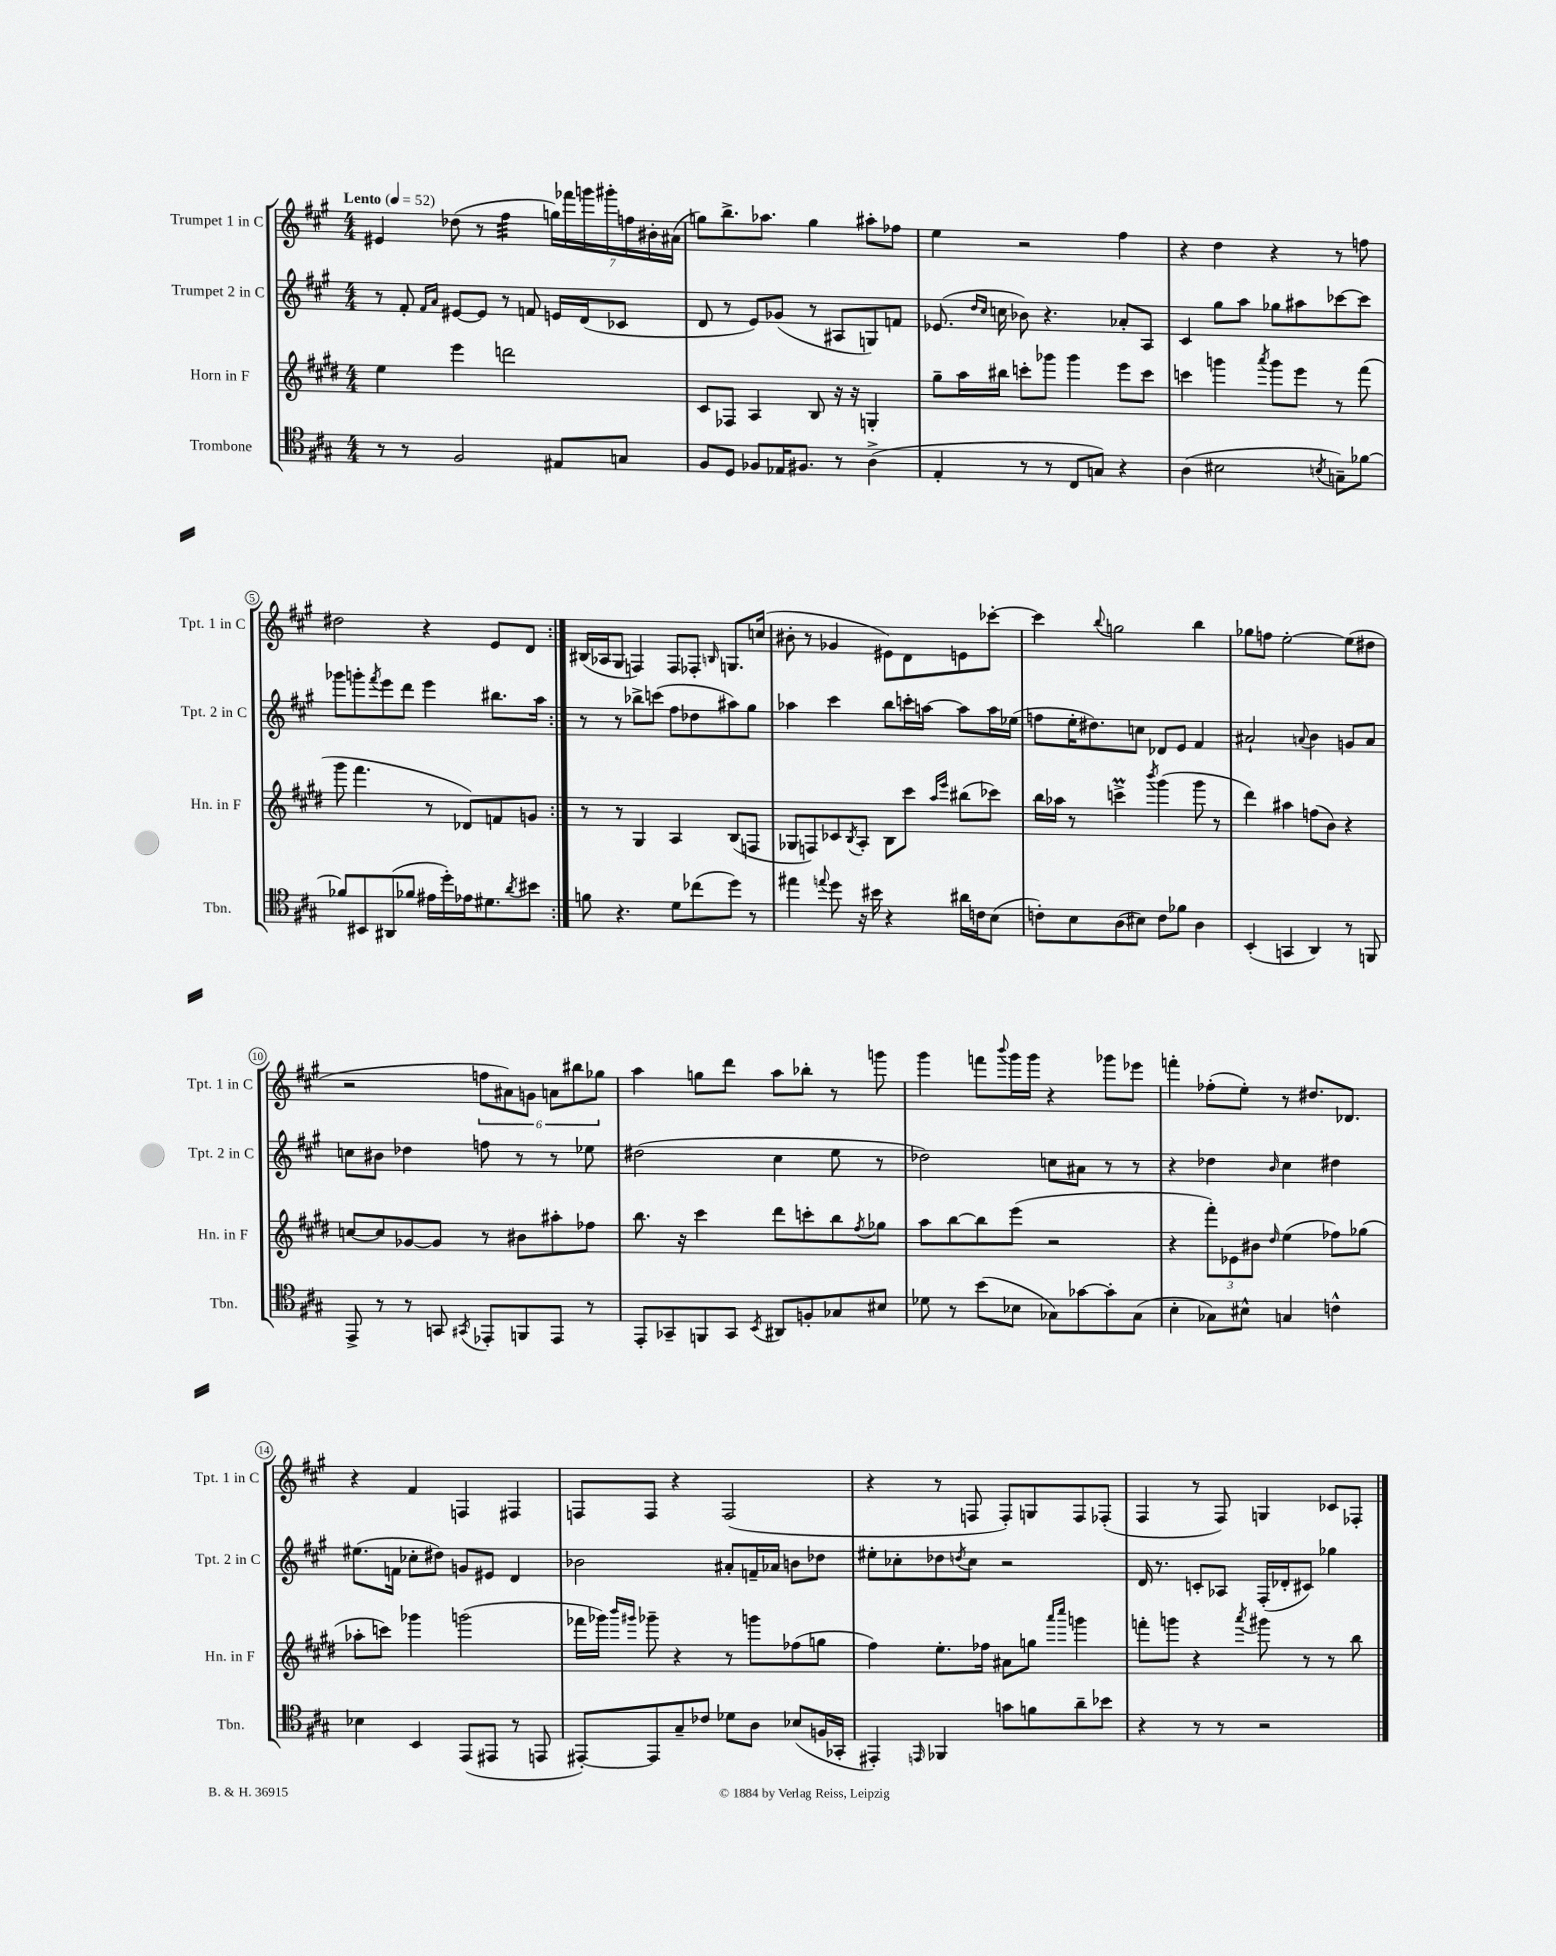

**kern	**kern	**kern	**kern
*staff4	*staff3	*staff2	*staff1
*clefC4	*clefG2	*clefG2	*clefG2
*k[f#c#g#]	*k[f#c#g#d#]	*k[f#c#g#]	*k[f#c#g#]
*M4/4	*M4/4	*M4/4	*M4/4
*MM52	*MM52	*MM52	*MM52
8r	4ee	8r	4e#
8r	.	8f#'	.
.	.	16qqf#	.
.	.	16qqa	.
2F#	4eee	[8e#	(8dd-
.	.	8e#]	8r
.	2ddd	8r	4ff#
.	.	8f	.
8E#	.	16e	28gg)
.	.	.	28fff-
.	.	(16d	.
.	.	.	28ggg
.	.	.	28ggg#'
8G	.	8c-	.
.	.	.	28ff
.	.	.	28b#'
.	.	.	(28a#
=	=	=	=
8F#	8c#	8d	8gg)
8D	8F-	8r	8.bb^
8F-	4A	8e)	.
.	.	.	8.aa-
16E-	.	(8g-	.
8.F#	.	.	.
.	8B	8r	4gg
8r	16r	8A#	.
.	16r	.	.
(4A^	4G'	8G)	8aa#'
.	.	8f	8ff-
=	=	=	=
4E'	8gg#~	(8.e-	4ee
.	16aa	.	.
.	.	16qqdd	.
.	.	16qqcc#	.
.	16bb#	16cc	.
8r	8ccc'	8b-)	2r
8r	8ggg-	4.r	.
8C#	4ggg-	.	.
8G)	.	.	.
4r	8eee	8a-'	4ff#
.	8ccc	8A	.
=	=	=	=
(4A	4ccc	4c#	4r
2B#	4ggg	8gg#	4dd
.	.	8aa	.
.	8qaaa	.	.
.	8ggg	8gg-	4r
.	8eee	8aa#	.
8qB	.	.	.
8G~)	8r	[8ccc-	8r
[8f-	(8fff#	8ccc-]	8ff
=	=	=	=
8f-]	8ggg#	8ggg-	2dd#
8BB#	4.fff#	8ggg'	.
.	.	8qfff#	.
(8AA#	.	8eee	.
8f-	.	8ddd	.
16e#	8r	4eee	4r
16dd')	.	.	.
16e-	8d-)	.	.
8.d#	.	.	.
.	8f	8.bb#	8e
8qa	.	.	.
8b#	8g	.	8d
.	.	16aa	.
=:|!	=:|!	=:|!	=:|!
8f	8r	8r	(16B#
.	.	.	16A-
4.r	8r	8r	8G#
.	4G#	8bb-^	4F)
.	.	(8ccc	.
8d	4A	8ff#	8F
(8cc-	.	8dd-	8F-'
.	.	.	16qqB
8dd)	(8B	8aa#)	8.G
8r	8F	8gg#	.
.	.	.	(16cc
=	=	=	=
4ee#	8G-	4aa-	8b#'
.	8F)	.	8r
8qqee	.	.	.
8dd	8c-	4ccc#	4g-
.	8qB	.	.
16r	8A'	.	.
16b#	.	.	.
4r	8B	8bb	8e#)
.	8ccc#	16ccc'	8d
.	.	[16aa	.
.	16qqaa	.	.
.	16qqeee	.	.
16a#	(8bb#	8aa]	8e
16c	.	.	.
(8B	8ccc-)	16aa	[8ccc-'
.	.	(16ee-	.
=	=	=	=
8c')	16bb	8ff	4ccc-]
.	16aa-	.	.
8B	8r	16ee'	.
.	.	8.dd#)	.
.	.	.	8qqbb
(8A	4ccc^	.	2gg
8B#)	.	8cc	.
.	8qbbb	.	.
8c	(4ggg#	8d-	.
8f-	.	8e	.
4A	8ggg#	4f#	4bb
.	8r	.	.
=	=	=	=
(4BB'	4ddd#)	2a#`	8gg-
.	.	.	8ff
4GG	4aa#	.	[2ee'
.	.	8qqa	.
4AA)	(8ff	4b	.
.	8b)	.	.
8r	4r	8g	(8ee]
8FF	.	8a	8dd#
=	=	=	=
8EE^	[8cc	8cc	2r
8r	8cc]	8b#	.
8r	[8g-	4dd-	.
8GG	8g-]	.	.
8qGG#	.	.	.
8EE-'	8r	8ff	12ff
.	.	.	12a#)
8FF	8b#	8r	.
.	.	.	12g
8EE-	8aa#'	8r	12a
.	.	.	12bb#
8r	8ff-	8ee-	.
.	.	.	12gg-
=	=	=	=
8EE'	8.bb	(2dd#	4aa
8GG-~	.	.	.
.	16r	.	.
8FF	4ccc#	.	8gg
8GG-	.	.	8ddd
8qBB	.	.	.
8AA#	8ddd#	4cc#	8aa
8F'	8ccc'	.	8bb-'
8G-	8bb	8ee	8r
.	8qff#	.	.
8B#	8gg-	8r	8ggg
=	=	=	=
8d-	8aa	2dd-)	4ggg#
8r	[8bb	.	.
(8b	8bb]	.	8fff
.	.	.	8qqbbb
8B-	(8eee	.	16ggg#
.	.	.	16ggg#
8G-)	2r	8cc	4r
[8g-	.	8a#	.
8g-']	.	8r	8ggg-
(8G-	.	8r	8eee-
=	=	=	=
4B'	4r	4r	4fff'
8G-)	12fff#')	4dd-	(8ff-'
.	12e-	.	.
8B#^^	.	.	8ee')
.	12b#	.	.
.	16qqdd#	16qqb	.
4G	(4ee	4cc#	8r
.	.	.	8.dd#
4c^^	8ff-)	4dd#	.
.	.	.	8.d-
.	(8gg-	.	.
=	=	=	=
4B-	8aa-'	(8.ee#	4r
.	8ccc)	.	.
.	.	16f	.
4BB	4ggg-	8cc-'	4f#
.	.	8dd#)	.
(8EE	(2ggg	8g	4F
8EE#	.	8e#	.
8r	.	4d	4F#
8EE	.	.	.
=	=	=	=
[8EE#')	16fff-	2b-	8F
.	16ggg-)	.	.
.	16qqbbb	.	.
.	16qqggg#	.	.
8EE#]	8ggg-~	.	8F
8G#~	4r	.	4r
8c-	.	.	.
8d-	8r	8a#'	(2F
8A	8ggg	16f~	.
.	.	16a-	.
(8B-	(8ff-	8b	.
16F	8gg	8dd-	.
16GG-'	.	.	.
=	=	=	=
4EE#')	4ff#)	8ee#'	4r
.	.	8cc-'	.
16qqEE	.	.	.
4FF-	8.ee'	8dd-	8r
.	.	8qdd	.
.	.	8cc-	8F
.	16ff-	.	.
8g	8a#	2r	8F')
8f	8gg	.	8G
.	16qqaaa	.	.
.	16qqcccc#	.	.
8a~	4ggg	.	8F
8b-	.	.	(8F-'
=	=	=	=
4r	8fff'	16d	4F#
.	.	8.r	.
.	8ggg	.	.
8r	4r	8c'	8r
8r	.	8A-	8F#)
.	8qaaa	.	.
2r	8ggg#	(16F#'	4G
.	.	16d-'	.
.	8r	8c#)	.
.	8r	4gg-	8c-
.	8bb	.	8F-'
==	==	==	==
*-	*-	*-	*-
